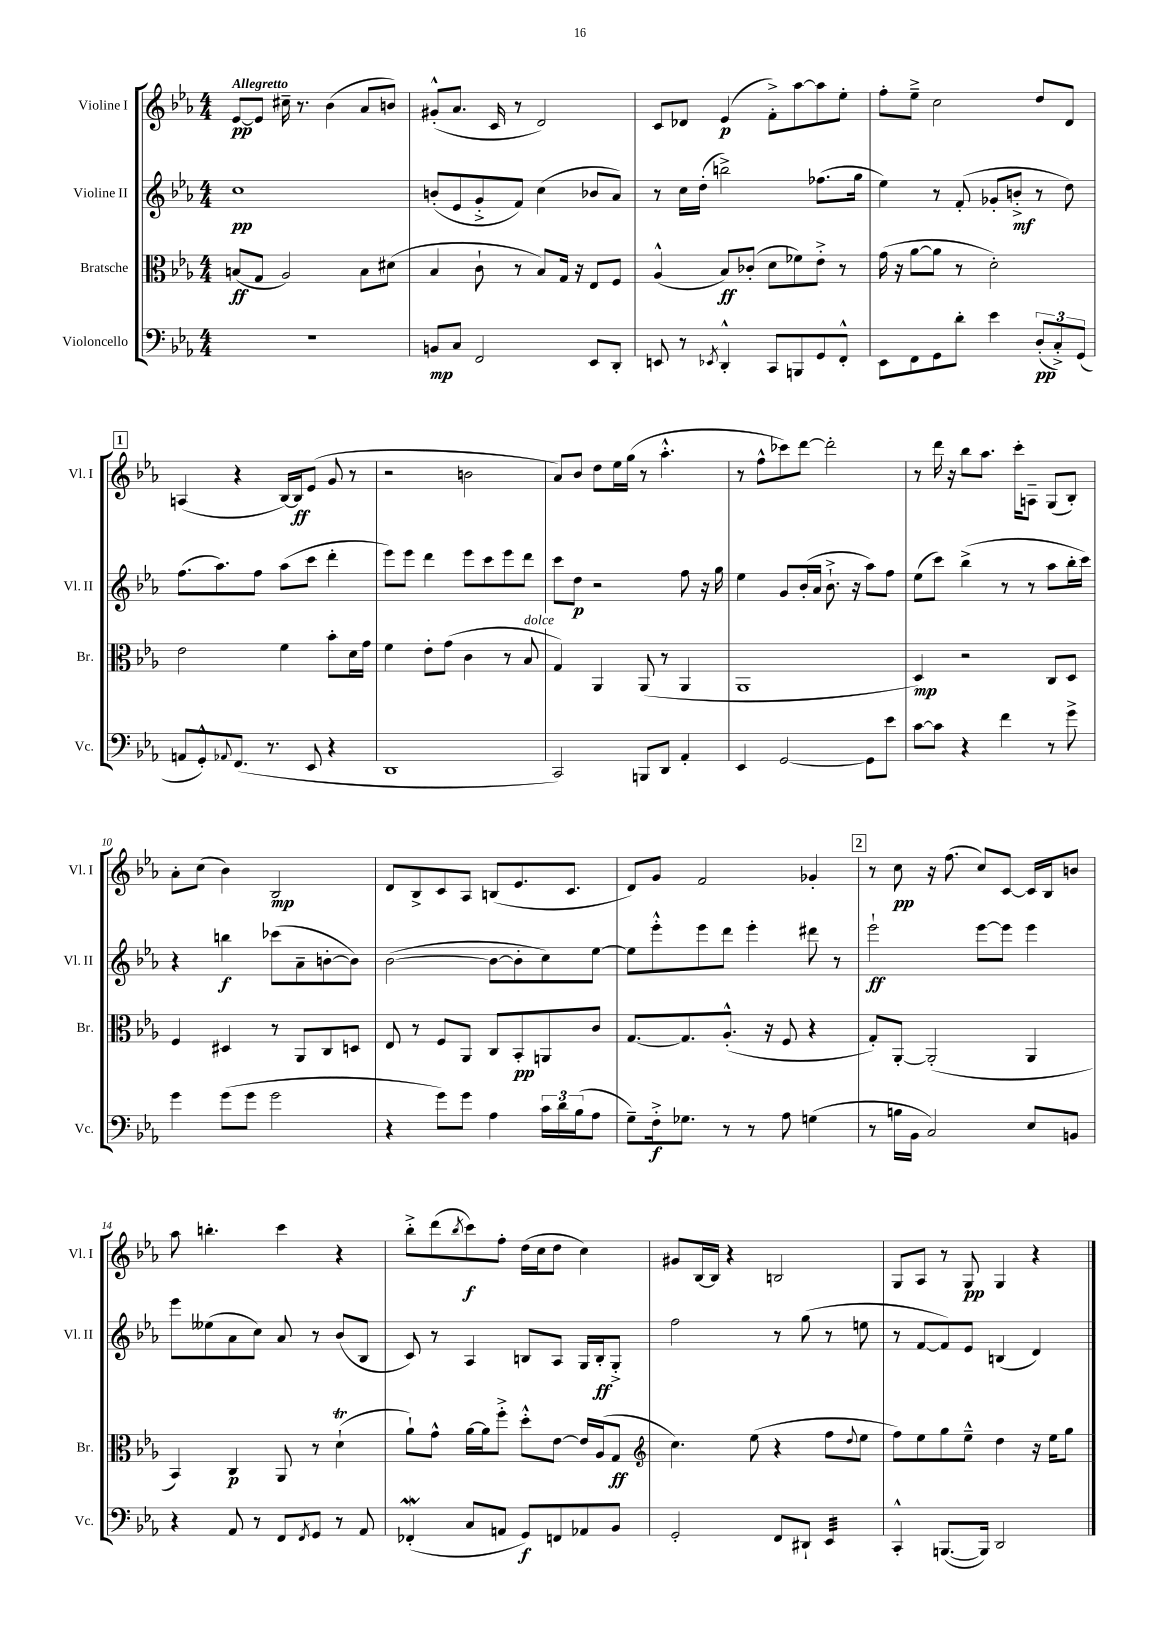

**kern	**kern	**kern	**kern
*staff4	*staff3	*staff2	*staff1
*clefF4	*clefC3	*clefG2	*clefG2
*k[b-e-a-]	*k[b-e-a-]	*k[b-e-a-]	*k[b-e-a-]
*M4/4	*M4/4	*M4/4	*M4/4
1r	(8B	1cc	[8e-
.	8G	.	8e-]
.	2A-)	.	16cc#~
.	.	.	8.r
.	.	.	(4b-
.	8B	.	8a-
.	(8d#	.	8b)
=	=	=	=
8BB	4B-	(8b'	(8g#'^^
8C	.	8e-	8.a-
2FF	8c`	8g'^	.
.	.	.	16c
.	8r	8f)	8r
.	8B-)	(4cc	2d)
.	16G	.	.
.	16r	.	.
8EE-	8E-	8b-	.
8DD'	8F	8a-)	.
=	=	=	=
8EE	(4A-^^	8r	8c
8r	.	16cc	8d-
.	.	(16dd'	.
8qEE-	.	.	.
4DD'^^	8B-)	2bb^)	(4e-
.	(8c-'	.	.
8CC	8d	.	8f'^)
8BBB	8f-)	.	[8aa-
8GG	8e-'^	(8.ff-	8aa-]
8FF'^^	8r	.	8ee-'
.	.	16gg	.
=	=	=	=
8EE-	(16g	4ee-)	8ff'
.	16r	.	.
8FF	[8a-	.	8ee-~^
8GG	8a-]	8r	2cc
8d'	8r	(8f'	.
4e-	2d')	8g-'	.
.	.	8b'^	.
(12D'	.	8r	8dd
12C'^)	.	.	.
.	.	8dd)	8d
(12GG	.	.	.
=	=	=	=
8AA	2e-	(8.ff	(4A
8GG'^^)	.	.	.
.	.	8.aa-)	.
8qqAA-	.	.	.
(8.FF	.	.	4r
.	.	8ff	.
8.r	.	.	.
.	4f	(8aa-	[16B-)
.	.	.	16B-]
8EE-	.	8ccc	(8e-
4r	8b-'	4ddd'	8g
.	16d	.	8r
.	16g	.	.
=	=	=	=
1DD	4f	8eee-)	2r
.	.	8eee-	.
.	8e-'	4ddd	.
.	(8g	.	.
.	4c	8eee-	2b
.	.	8ccc	.
.	8r	8eee-	.
.	8B-	8ddd	.
=	=	=	=
2CC)	4G)	8ccc	8a-)
.	.	8dd	8b-
.	4AA-	2r	8dd
.	.	.	16ee-
.	.	.	(16gg
8BBB	(8AA-	.	8r
8DD	8r	.	4.aa-'^^
4AA-'	4AA-	8ff	.
.	.	16r	.
.	.	16gg	.
=	=	=	=
4EE-	1AA-	4ee-	8r
.	.	.	8ff^^
[2GG	.	8g	8ccc-)
.	.	(16b-'	[8ddd
.	.	16a-	.
.	.	8.b-`^	2ddd']
.	.	16r	.
8GG]	.	8aa-)	.
8e-	.	8ff	.
=	=	=	=
[8c	4D)	(8ee-	8r
8c]	.	8ccc)	16ddd
.	.	.	16r
4r	2r	(4bb-^	8bb-
.	.	.	8.aa-
4f	.	8r	.
.	.	.	16ccc'
.	.	8r	8A~
8r	8C	8aa-	(8G
8g^	8D	16bb-'	8B-')
.	.	16ccc)	.
=	=	=	=
4g	4F	4r	8a-'
.	.	.	(8cc
(8g	4D#	4bb	4b-)
8g	.	.	.
2g	8r	(8ccc-	2B-
.	8AA-	8a-~	.
.	8C	[8b'	.
.	8D	8b])	.
=	=	=	=
4r	8E-	([2b-	8d
.	8r	.	8B-^
8g)	8F	.	8c
8g	8AA-	.	8A-
4A-	8C	8b-_	(8B
.	8BB-'	8b-']	8.e-
24c	8AA	8cc)	.
24d	.	.	.
.	.	.	8.c
(24B-	.	.	.
8A-	8c	[8ee-	.
=	=	=	=
8G~)	[8.G	8ee-]	8d)
16F'^	.	8eee-'^^	8g
8.G-	8.G]	.	.
.	.	8eee-	2f
8r	(8.A-'^^	8ddd	.
8r	.	4eee-'	.
.	16r	.	.
8A-	8F	.	.
(4G	4r	8ddd#	4g-'
.	.	8r	.
=	=	=	=
8r	8G')	2eee-`	8r
16B	[8AA-'	.	8cc
16BB-	.	.	.
2C)	(2AA-']	.	16r
.	.	.	(8.ff
.	.	[8eee-	8cc)
.	.	8eee-]	[8c
8E-	4AA-	4eee-	16c]
.	.	.	16B-
8BB	.	.	8b
=	=	=	=
4r	4BB-)	8eee-	8aa-
.	.	(8ee--	4.bb'
8AA-	4C	8a-	.
8r	.	8cc)	.
8FF	8AA-	8a-	4ccc
8qFF	.	.	.
8GG	8r	8r	.
8r	(4d`	(8b-	4r
8AA-	.	8B-	.
=	=	=	=
(4FF-'	8a-`)	8c)	8bb-'^
.	8g^^	8r	(8ddd
.	.	.	8qbb-
8C	[16a-	4A-	8ccc)
.	16a-]	.	.
8AA	8ff'^	.	8ff'
8GG)	8dd'^^	8B	(16dd
.	.	.	16cc
8FF	[8e-	8A-	8dd
8AA-	16e-]	16G	4cc)
.	(16A-	16B'	.
8BB-	8G	8G'^	.
=	=	=	=
*	*clefG2	*	*
2GG'	4.cc)	2ff	8g#
.	.	.	[16B-
.	.	.	16B-]
.	.	.	4r
.	(8ee-	.	.
8FF	4r	8r	2B
8DD#`	.	(8gg	.
4EE-	8ff	8r	.
.	8qqdd	.	.
.	8ee-	8ee	.
=	=	=	=
4CC'^^	8ff)	8r	8G
.	8ee-	[8f	8A-
([8.BBB	8gg	8f])	8r
.	8ee-~^^	8e-	8G
16BBB])	.	.	.
2DD	4dd	(4B	4G
.	16r	4d)	4r
.	16ee-	.	.
.	8gg	.	.
==	==	==	==
*-	*-	*-	*-
